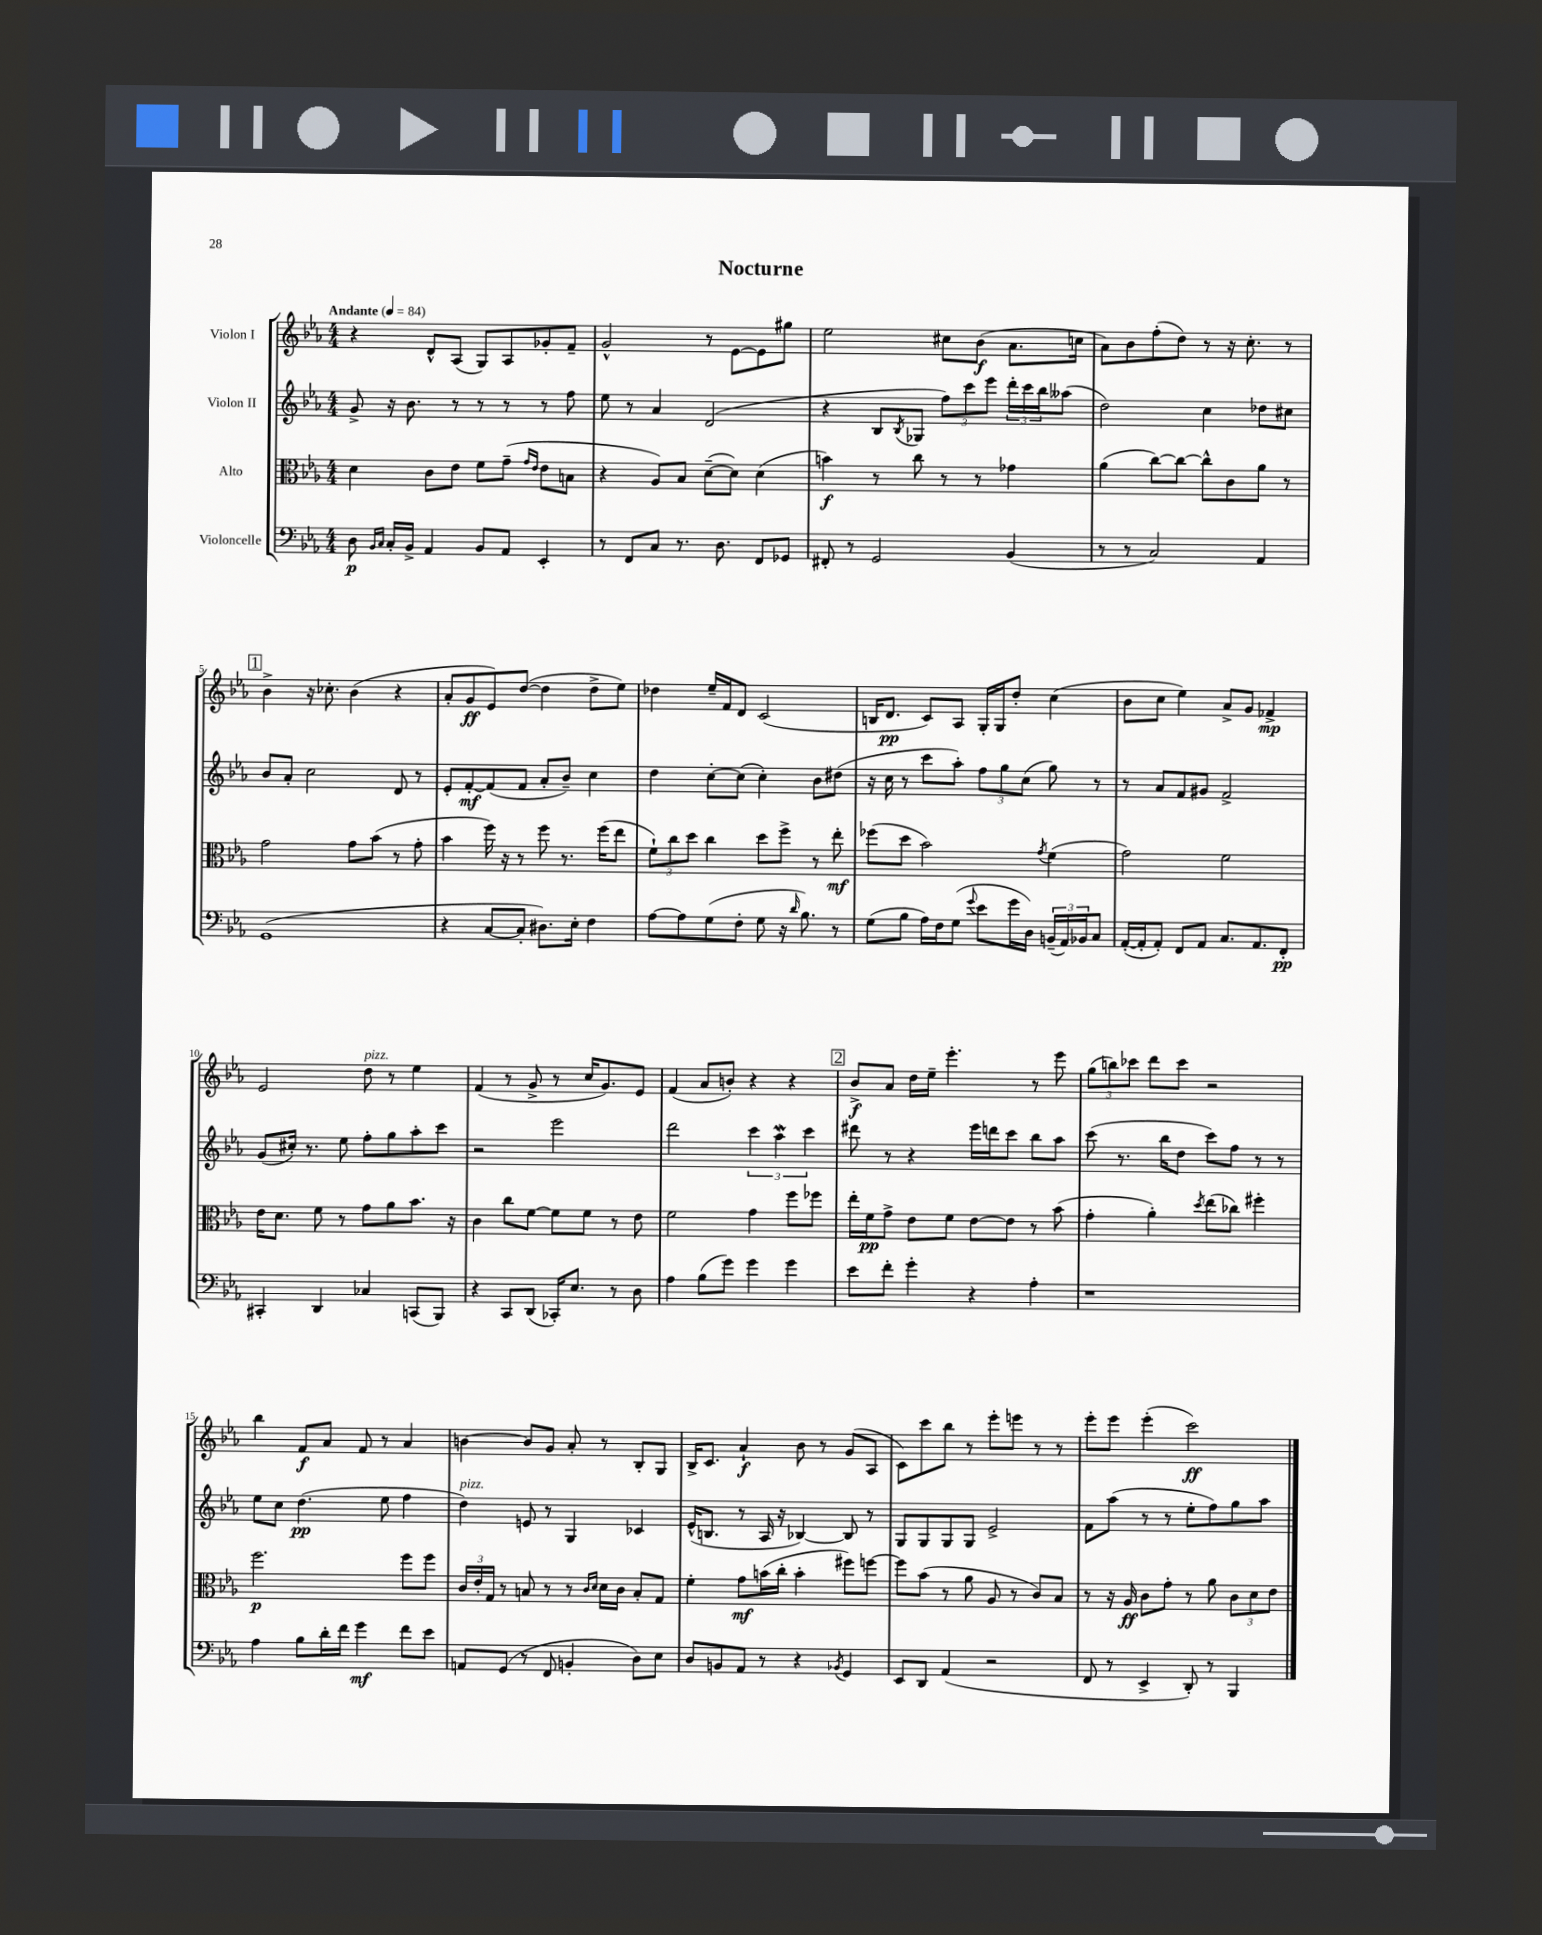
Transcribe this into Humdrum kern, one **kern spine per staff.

**kern	**dynam	**kern	**dynam	**kern	**dynam	**kern	**dynam
*part4	*part4	*part3	*part3	*part2	*part2	*part1	*part1
*staff4	*staff4	*staff3	*staff3	*staff2	*staff2	*staff1	*staff1
*I"Violoncelle	*	*I"Alto	*	*I"Violon II	*	*I"Violon I	*
*clefF4	*	*clefC3	*	*clefG2	*	*clefG2	*
*k[b-e-a-]	*	*k[b-e-a-]	*	*k[b-e-a-]	*	*k[b-e-a-]	*
*M4/4	*	*M4/4	*	*M4/4	*	*M4/4	*
*MM84	*	*MM84	*	*MM84	*	*MM84	*
=1	=1	=1	=1	=1	=1	=1	=1
!	!	!	!	!	!	!LO:TX:a:B:t=Andante	!
8D\	p	4d\	.	8g^/	.	4r	.
16qqBB-/LL	.	.	.	.	.	.	.
16qqC/JJ	.	.	.	.	.	.	.
16C'/LL	.	.	.	16r	.	.	.
16BB-^/JJ	.	.	.	8.b-\	.	.	.
4AA-/	.	8c\L	.	.	.	8d^^/L	.
.	.	8e-\J	.	8r	.	(8A-/J	.
8BB-/L	.	8f\L	.	8r	.	8G/L)	.
8AA-/J	.	(8g~\J	.	8r	.	8A-/	.
.	.	16qqg/LL	.	.	.	.	.
.	.	16qqe-/JJ	.	.	.	.	.
4EE-'/	.	8e-\L	.	8r	.	8g-X'/	.
.	.	8Bn\J	.	8ff\	.	8f~/J	.
=2	=2	=2	=2	=2	=2	=2	=2
8r	.	4r	.	8ee-\	.	2g^^/	.
8FF/L	.	.	.	8r	.	.	.
8C/J	.	8A-/L)	.	4a-/	.	.	.
8.r	.	8B-/J	.	.	.	.	.
.	.	([8d~\L	.	(2d/	.	8r	.
8.D\	.	.	.	.	.	.	.
.	.	8d\J])	.	.	.	[8e-\L	.
8FF/L	.	(4d\	.	.	.	8e-\]	.
8GG-X/J	.	.	.	.	.	8gg#X\J	.
=3	=3	=3	=3	=3	=3	=3	=3
8FF#X'/	.	4bn\)	f	4r	.	2ee-\	.
8r	.	.	.	.	.	.	.
2GG/	.	8r	.	8B-/L	.	.	.
.	.	.	.	8qB-/	.	.	.
.	.	8cc\	.	8G-X/J	.	.	.
.	.	8r	.	12ff\L)	.	8cc#X\L	.
.	.	.	.	12ccc\	.	.	.
.	.	8r	.	.	.	(8b-\J	f
.	.	.	.	12eee-\J	.	.	.
(4BB-/	.	4g-X\	.	24ddd'\LL	.	8.a-\L	.
.	.	.	.	24ccc\	.	.	.
.	.	.	.	24bb-\J	.	.	.
.	.	.	.	(8aa--X\J	.	.	.
.	.	.	.	.	.	16ccn\Jk	.
=4	=4	=4	=4	=4	=4	=4	=4
8r	.	(4a-\	.	2dd\)	.	8a-\L)	.
8r	.	.	.	.	.	8b-\	.
2C/)	.	[8cc\L)	.	.	.	(8ff'\	.
.	.	8cc\J_	.	.	.	8dd\J)	.
.	.	8cc^^\L]	.	4cc\	.	8r	.
.	.	8c\	.	.	.	16r	.
.	.	.	.	.	.	8.cc'\	.
4AA-/	.	8a-\J	.	8dd-X\L	.	.	.
.	.	8r	.	8cc#X\J	.	8r	.
!!LO:LB:g=z
!!LO:REH:place=s1:t=1
=5	=5	=5	=5	=5	=5	=5	=5
(1GG	.	2g\	.	8b-/L	.	4b-^\	.
.	.	.	.	8a-'/J	.	.	.
.	.	.	.	2cc\	.	16r	.
.	.	.	.	.	.	8.cc-X'\	.
.	.	8g\L	.	.	.	(4b-\	.
.	.	(8b-\J	.	.	.	.	.
.	.	8r	.	8d/	.	4r	.
.	.	8g'\	.	8r	.	.	.
=6	=6	=6	=6	=6	=6	=6	=6
4r	.	4b-\	.	8e-'/L	.	8a-'/L	.
.	.	.	.	[8f'/	mf	8g/	ff
[8C/L	.	16ff\)	.	(8f/]	.	8e-/)	.
.	.	16r	.	.	.	.	.
8C'/J]	.	8r	.	8f/J	.	([8dd/J	.
8.D#X\L)	.	8ff\	.	8a-'/L	.	4dd\]	.
.	.	8.r	.	8b-~/J)	.	.	.
16E-'\Jk	.	.	.	.	.	.	.
4F\	.	.	.	4cc\	.	8dd^\L	.
.	.	(16ff\KL	.	.	.	.	.
.	.	8ee-\J	.	.	.	8ee-\J)	.
=7	=7	=7	=7	=7	=7	=7	=7
[8A-\L	.	12f`\L)	.	4dd\	.	4dd-X\	.
.	.	12cc\	.	.	.	.	.
8A-\]	.	.	.	.	.	.	.
.	.	12dd\J	.	.	.	.	.
(8G\	.	4cc\	.	[8cc'\L	.	16ee-~/LL	.
.	.	.	.	.	.	16f/J	.
8F'\J	.	.	.	(8cc\J]	.	8d/J	.
8G\	.	8dd\L	.	4cc'\)	.	(2c/	.
16r	.	8ff^\J	.	.	.	.	.
16qqd/	.	.	.	.	.	.	.
8.B-\)	.	.	.	.	.	.	.
.	.	8r	.	8b-\L	.	.	.
8r	.	8ee-'\	mf	(8dd#X\J	.	.	.
=8	=8	=8	=8	=8	=8	=8	=8
(8G\L	.	(8ff-X\L	.	16r	.	16Bn/KL	.
.	.	.	.	16cc\	.	8.d/J	pp
8B-\J	.	8dd\J	.	8r	.	.	.
16A-\LL)	.	2b-\)	.	8ccc\L	.	8c/L)	.
16F\J	.	.	.	.	.	.	.
(8G\J	.	.	.	8aa-'\J)	.	8A-/J	.
8qqg/	.	.	.	.	.	.	.
8e-\L	.	.	.	12ff\L	.	16G'/LL	.
.	.	.	.	.	.	16G/J	.
.	.	.	.	12gg\	.	.	.
16g\L	.	.	.	.	.	8dd'/J	.
.	.	.	.	(12cc\J	.	.	.
16D\JJ)	.	.	.	.	.	.	.
.	.	8qg/	.	.	.	.	.
(24BBn~/LL	.	(4f\	.	8gg\)	.	(4cc\	.
24AA-/)	.	.	.	.	.	.	.
24BB-X/J	.	.	.	.	.	.	.
8C/J	.	.	.	8r	.	.	.
=9	=9	=9	=9	=9	=9	=9	=9
([16AA-'/LL	.	2g\)	.	8r	.	8b-\L	.
16AA-'/J]	.	.	.	.	.	.	.
8AA-'/J)	.	.	.	8a-/L	.	8cc\J	.
8FF/L	.	.	.	8f/	.	4ee-\)	.
8AA-/J	.	.	.	8g#X/J	.	.	.
8.C/L	.	2f\	.	2f^/	.	8a-^/L	.
.	.	.	.	.	.	8g/J	.
8.AA-/	.	.	.	.	.	.	.
.	.	.	.	.	.	4f-X^/	mp
8FF'/J	pp	.	.	.	.	.	.
!!LO:LB:g=z
=10	=10	=10	=10	=10	=10	=10	=10
4CC#X'/	.	16e-\KL	.	(8g/L	.	2e-/	.
.	.	8.d\J	.	.	.	.	.
.	.	.	.	16cc#X'/Jk)	.	.	.
.	.	.	.	8.r	.	.	.
4DD/	.	8f\	.	.	.	.	.
.	.	8r	.	8ee-\	.	.	.
!	!	!	!	!	!	!LO:TX:a:i:t=pizz.	!
4C-X/	.	8g\L	.	8ff'\L	.	8dd\	.
.	.	8a-\	.	8gg\	.	8r	.
(8CCn/L	.	8.b-\J	.	8aa-'\	.	4ee-\	.
8BBB-/J)	.	.	.	8ccc\J	.	.	.
.	.	16r	.	.	.	.	.
=11	=11	=11	=11	=11	=11	=11	=11
4r	.	4c\	.	2r	.	(4f/	.
8CC/L	.	8cc\L	.	.	.	8r	.
(8DD/J	.	[8f\J	.	.	.	8g^/	.
16CC-X'/KL)	.	8f\L]	.	2eee-\	.	8r	.
8.E-/J	.	.	.	.	.	.	.
.	.	8f\J	.	.	.	16cc/KL	.
.	.	.	.	.	.	8.g/)	.
8r	.	8r	.	.	.	.	.
8D\	.	8e-\	.	.	.	8e-/J	.
=12	=12	=12	=12	=12	=12	=12	=12
4A-\	.	2f\	.	2ddd\	.	(4f/	.
(8B-\L	.	.	.	.	.	8a-/L	.
8g\J)	.	.	.	.	.	8bn'/J)	.
4g\	.	4g\	.	6ccc\	.	4r	.
.	.	.	.	6aa-w\	.	.	.
4g\	.	8ff\L	.	.	.	4r	.
.	.	.	.	6ccc\	.	.	.
.	.	8ff-X\J	.	.	.	.	.
!!LO:REH:place=s1:t=2
=13	=13	=13	=13	=13	=13	=13	=13
8e-\L	.	16ee-'\LL	.	8ddd#X\	.	8b-^/L	f
.	.	16f\J	pp	.	.	.	.
8f'\J	.	8g^\J	.	8r	.	8a-/J	.
4g'\	.	8e-\L	.	4r	.	16dd\LL	.
.	.	.	.	.	.	16ee-~\JJ	.
.	.	8f\J	.	.	.	4.eee-'\	.
4r	.	[8e-\L	.	16eee-\LL	.	.	.
.	.	.	.	16dddn\J	.	.	.
.	.	8e-\J]	.	8ccc\J	.	.	.
4A-'\	.	8r	.	8bb-\L	.	8r	.
.	.	(8b-\	.	8aa-\J	.	8eee-\	.
=14	=14	=14	=14	=14	=14	=14	=14
1r	.	4g'\	.	(8ccc\	.	(12gg\L	.
.	.	.	.	.	.	12bbn\)	.
.	.	.	.	8.r	.	.	.
.	.	.	.	.	.	12ccc-X\J	.
.	.	4a-'\)	.	.	.	8ddd\L	.
.	.	.	.	16bb-\KL	.	.	.
.	.	.	.	8dd\J	.	8ccc-\J	.
.	.	8qdd/	.	.	.	.	.
.	.	(8ee-\L	.	8ccc\L)	.	2r	.
.	.	8cc-X\J)	.	8ff\J	.	.	.
.	.	4ff#X'\	.	8r	.	.	.
.	.	.	.	8r	.	.	.
!!LO:LB:g=z
=15	=15	=15	=15	=15	=15	=15	=15
4A-\	.	2.ff\	p	8ee-\L	.	4bb-\	.
.	.	.	.	8cc\J	.	.	.
8B-\L	.	.	.	(4.dd\	pp	8f/L	f
16d'\L	.	.	.	.	.	8a-/J	.
16f\JJ	.	.	.	.	.	.	.
4g\	mf	.	.	.	.	8f/	.
.	.	.	.	8ee-\	.	8r	.
8f\L	.	8ff\L	.	4ff\	.	4a-/	.
8e-\J	.	8ff\J	.	.	.	.	.
=16	=16	=16	=16	=16	=16	=16	=16
!	!	!	!	!LO:TX:a:i:t=pizz.	!	!	!
8AAn/L	.	24c/LL	.	4dd\)	.	[4bn\	.
.	.	24e-'/	.	.	.	.	.
.	.	24G/JJ	.	.	.	.	.
(8GG/J	.	8r	.	.	.	.	.
8r	.	8Bn/	.	8en/	.	8b/L]	.
8FF/	.	8r	.	8r	.	8g/J	.
4BBn'/	.	8r	.	4G/	.	8a-'/	.
.	.	16qqc/LL	.	.	.	.	.
.	.	16qqd/JJ	.	.	.	.	.
.	.	16d\LL	.	.	.	8r	.
.	.	16c\JJ	.	.	.	.	.
8D\L)	.	8B'/L	.	4c-X/	.	8B-'/L	.
8E-\J	.	8G/J	.	.	.	8G/J	.
=17	=17	=17	=17	=17	=17	=17	=17
8D/L	.	4f'\	.	(16e-^^/KL	.	16B-^/KL	.
.	.	.	.	8.Bn/J	.	8.c/J	.
8BBn/	.	.	.	.	.	.	.
8AA-/J	.	8g\L	mf	8r	.	4a-`/	f
8r	.	(16bn\L	.	16A-/	.	.	.
.	.	16cc'\JJ	.	16r	.	.	.
4r	.	4b'\	.	[4B-X/)	.	8b-\	.
.	.	.	.	.	.	8r	.
8qBB-X/	.	.	.	.	.	.	.
4GG/	.	8ff#X\L)	.	8B-/]	.	(8g/L	.
.	.	[8ffn\J	.	8r	.	8A-/J	.
=18	=18	=18	=18	=18	=18	=18	=18
8EE-/L	.	8ff\L]	.	8G/L	.	8c\L)	.
8DD/J	.	(8b-\J	.	8G/	.	8ccc\	.
(4AA-/	.	8r	.	8G/	.	8bb-\J	.
.	.	8a-\	.	8G/J	.	8r	.
2r	.	8A-/	.	2e-^/	.	8eee-'\L	.
.	.	8r	.	.	.	8eeen\J	.
.	.	8c/L)	.	.	.	8r	.
.	.	8B-/J	.	.	.	8r	.
=19	=19	=19	=19	=19	=19	=19	=19
8FF/	.	8r	.	8f\L	.	8eee-'\L	.
8r	.	16r	.	(8aa-\J	.	8eee-\J	.
.	.	16A-/	ff	.	.	.	.
4EE-^/	.	8c\L	.	8r	.	(4eee-'\	.
.	.	8g'\J	.	8r	.	.	.
8DD'/)	.	8r	.	8ee-'\L	.	2ccc\)	ff
8r	.	8a-\	.	8ff\)	.	.	.
4BBB-/	.	12c\L	.	8gg\	.	.	.
.	.	12d\	.	.	.	.	.
.	.	.	.	8aa-\J	.	.	.
.	.	12e-\J	.	.	.	.	.
==	==	==	==	==	==	==	==
*-	*-	*-	*-	*-	*-	*-	*-
